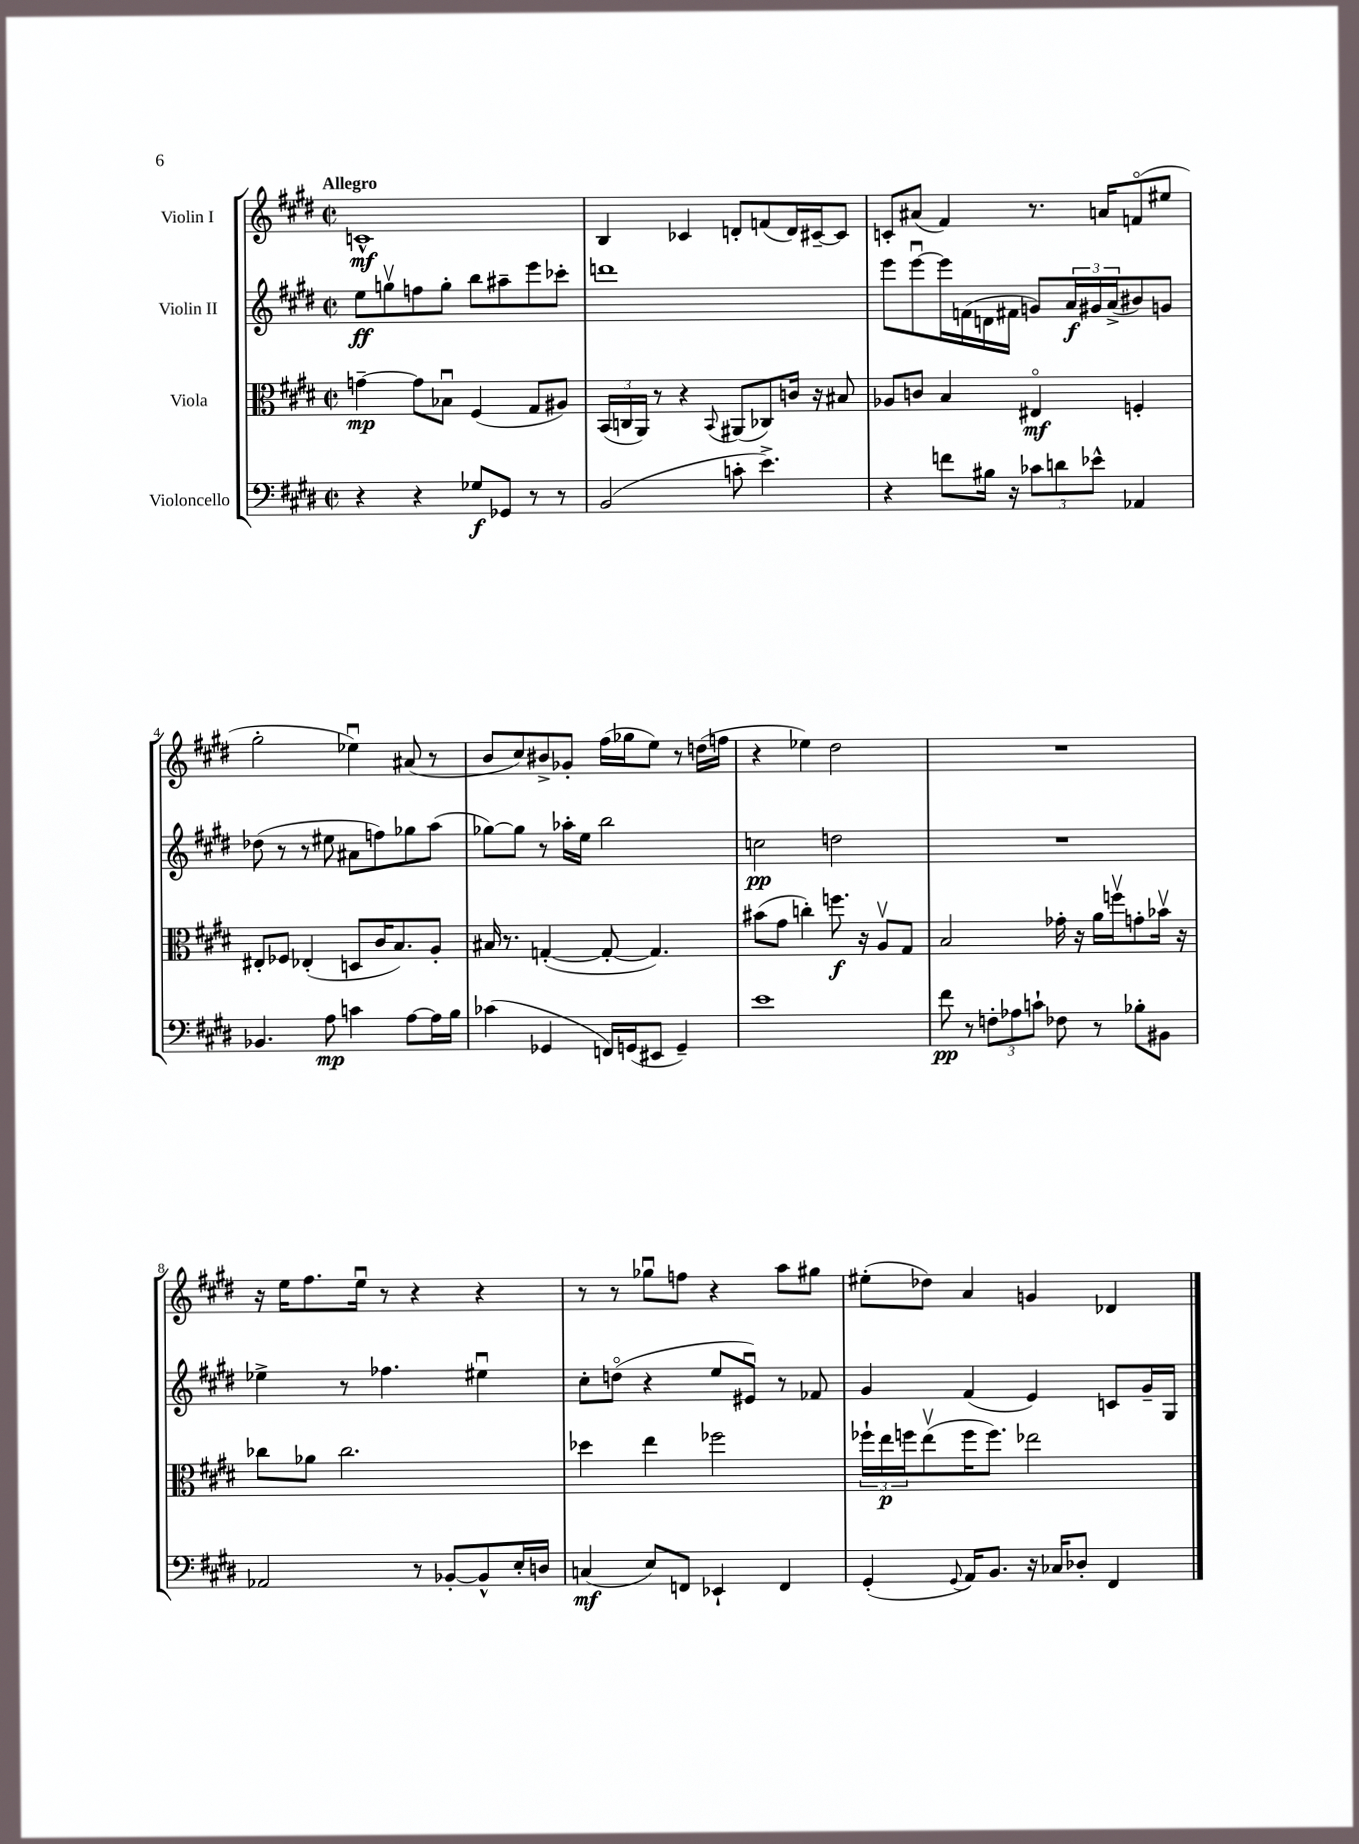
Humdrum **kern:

**kern	**dynam	**kern	**dynam	**kern	**dynam	**kern	**dynam
*part4	*part4	*part3	*part3	*part2	*part2	*part1	*part1
*staff4	*staff4	*staff3	*staff3	*staff2	*staff2	*staff1	*staff1
*I"Violoncello	*	*I"Viola	*	*I"Violin II	*	*I"Violin I	*
*clefF4	*	*clefC3	*	*clefG2	*	*clefG2	*
*k[f#c#g#d#]	*	*k[f#c#g#d#]	*	*k[f#c#g#d#]	*	*k[f#c#g#d#]	*
*M2/2	*	*M2/2	*	*M2/2	*	*M2/2	*
*met(c|)	*	*met(c|)	*	*met(c|)	*	*met(c|)	*
=1	=1	=1	=1	=1	=1	=1	=1
!	!	!	!	!	!	!LO:TX:a:B:t=Allegro	!
4r	.	[4gn~\	mp	8ee\L	ff	1cn^^	mf
.	.	.	.	8ggnv\	.	.	.
4r	.	8g\L]	.	8ffn\	.	.	.
.	.	8B-Xu\J	.	8gg'\J	.	.	.
8G-X/L	f	(4F#/	.	8bb\L	.	.	.
8GG-X/J	.	.	.	8aa#X~\	.	.	.
8r	.	8G#/L	.	8eee\	.	.	.
8r	.	8A#X/J)	.	8ccc-X'\J	.	.	.
=2	=2	=2	=2	=2	=2	=2	=2
(2BB/	.	(24BB/LL	.	1dddn	.	4B/	.
.	.	24Cn/	.	.	.	.	.
.	.	24AA/JJ)	.	.	.	.	.
.	.	8r	.	.	.	.	.
.	.	4r	.	.	.	4c-X/	.
.	.	8qqBB/	.	.	.	.	.
8cn'\	.	(8AA#X/L	.	.	.	8dn'/L	.
4.e^\)	.	8C-X/)	.	.	.	(8fn/	.
.	.	16cn/Jk	.	.	.	16d/L)	.
.	.	16r	.	.	.	[16c#X~/J	.
.	.	8B#X/	.	.	.	8c#/J]	.
=3	=3	=3	=3	=3	=3	=3	=3
4r	.	8A-X/L	.	8eee\L	.	8cn'/L	.
.	.	8cn/J	.	[8eeeu\	.	(8a#X/J	.
8fn\L	.	4B/	.	16eee\L]	.	4f#/)	.
.	.	.	.	(16fn\	.	.	.
16B#X\Jk	.	.	.	16dn\	.	.	.
16r	.	.	.	16f#X\JJ	.	.	.
12c-X\L	.	4E#X/	mf	8gn/L)	.	8.r	.
12dn\	.	.	.	.	.	.	.
.	.	.	.	24a/L	f	.	.
12e-X^^\J	.	.	.	24g#X/	.	.	.
.	.	.	.	.	.	16an/KL	.
.	.	.	.	(24a^/J	.	.	.
4AA-X/	.	4Fn'/	.	8b#X/)	.	(8fn/	.
.	.	.	.	8gn/J	.	8ee#X/J	.
!!LO:LB:g=z
=4	=4	=4	=4	=4	=4	=4	=4
4.BB-X/	.	8E#X'/L	.	(8dd-X\	.	2gg#'\	.
.	.	8F-X/J	.	8r	.	.	.
.	.	(4E-X'/	.	8r	.	.	.
8A\	mp	.	.	8ee#X\	.	.	.
4cn\	.	8Dn/L	.	8a#X\L	.	4ee-Xu\)	.
.	.	16c#/K	.	8ffn\)	.	.	.
.	.	8.B/)	.	.	.	.	.
[8A\L	.	.	.	8gg-X\	.	(8a#X/	.
16A\L]	.	8A'/J	.	(8aa\J	.	8r	.
16B\JJ	.	.	.	.	.	.	.
=5	=5	=5	=5	=5	=5	=5	=5
(4c-X\	.	16B#X/	.	[8gg-X\L)	.	8b/L	.
.	.	8.r	.	.	.	.	.
.	.	.	.	8gg-\J]	.	8cc#/)	.
4GG-X/	.	([4Gn'/	.	8r	.	8b#X^/	.
.	.	.	.	16aa-X'\LL	.	8g-X'/J	.
.	.	.	.	16ee\JJ	.	.	.
16FFn/LL)	.	8G'/_	.	2bb\	.	(16ff#\LL	.
(16GGn/J	.	.	.	.	.	16gg-X\J	.
8EE#X/J	.	4.G/])	.	.	.	8ee\J)	.
4GG~/)	.	.	.	.	.	8r	.
.	.	.	.	.	.	(16ddn\LL	.
.	.	.	.	.	.	16ffn\JJ	.
=6	=6	=6	=6	=6	=6	=6	=6
1e	.	(8b#X\L	.	2ccn\	pp	4r	.
.	.	8g#\J	.	.	.	.	.
.	.	4ccn'\)	.	.	.	4ee-X\)	.
.	.	8.ffn\	f	2ddn\	.	2dd#\	.
.	.	16r	.	.	.	.	.
.	.	8Av/L	.	.	.	.	.
.	.	8G#/J	.	.	.	.	.
=7	=7	=7	=7	=7	=7	=7	=7
8f#\	pp	2B/	.	1r	.	1r	.
8r	.	.	.	.	.	.	.
12Fn'\L	.	.	.	.	.	.	.
12A-X\	.	.	.	.	.	.	.
12cn`\J	.	.	.	.	.	.	.
8F-X\	.	16g-X'\	.	.	.	.	.
.	.	16r	.	.	.	.	.
8r	.	16a\LL	.	.	.	.	.
.	.	16ffnv\J	.	.	.	.	.
8B-X'\L	.	8gn'\	.	.	.	.	.
8BB#X\J	.	16b-Xv\Jk	.	.	.	.	.
.	.	16r	.	.	.	.	.
!!LO:LB:g=z
=8	=8	=8	=8	=8	=8	=8	=8
2AA-X/	.	8cc-X\L	.	4ee-X^\	.	16r	.
.	.	.	.	.	.	16ee\KL	.
.	.	8a-X\J	.	.	.	8.ff#\	.
.	.	2.cc-\	.	8r	.	.	.
.	.	.	.	.	.	16eeu\Jk	.
.	.	.	.	4.ff-X\	.	8r	.
8r	.	.	.	.	.	4r	.
[8BB-X'/L	.	.	.	.	.	.	.
8BB-^^/]	.	.	.	4ee#Xu\	.	4r	.
16E'/L	.	.	.	.	.	.	.
16Dn/JJ	.	.	.	.	.	.	.
=9	=9	=9	=9	=9	=9	=9	=9
(4Cn/	mf	4dd-X\	.	8cc#'\L	.	8r	.
.	.	.	.	(8ddn\J	.	8r	.
8E/L)	.	4ee\	.	4r	.	8gg-Xu\L	.
8FFn/J	.	.	.	.	.	8ffn\J	.
4EE-X`/	.	2ff-X\	.	8ee/L	.	4r	.
.	.	.	.	8e#Xu/J)	.	.	.
4FF/	.	.	.	8r	.	8aa\L	.
.	.	.	.	8f-X/	.	8gg#X\J	.
=10	=10	=10	=10	=10	=10	=10	=10
(4GG#'/	.	24ff-X`\LL	.	4g#/	.	(8ee#X'\L	.
.	.	24ee\	p	.	.	.	.
.	.	24ffn\J	.	.	.	.	.
.	.	(8eev\	.	.	.	8dd-X\J)	.
8qqGG#/	.	.	.	.	.	.	.
16AA/KL)	.	16ff\K	.	(4f#/	.	4a/	.
8.BB/J	.	8.ff\J)	.	.	.	.	.
16r	.	2ee-X\	.	4e/)	.	4gn/	.
16C-X/KL	.	.	.	.	.	.	.
8D-X'/J	.	.	.	.	.	.	.
4FF#/	.	.	.	8cn/L	.	4d-X/	.
.	.	.	.	16g#~/L	.	.	.
.	.	.	.	16G#/JJ	.	.	.
==	==	==	==	==	==	==	==
*-	*-	*-	*-	*-	*-	*-	*-
